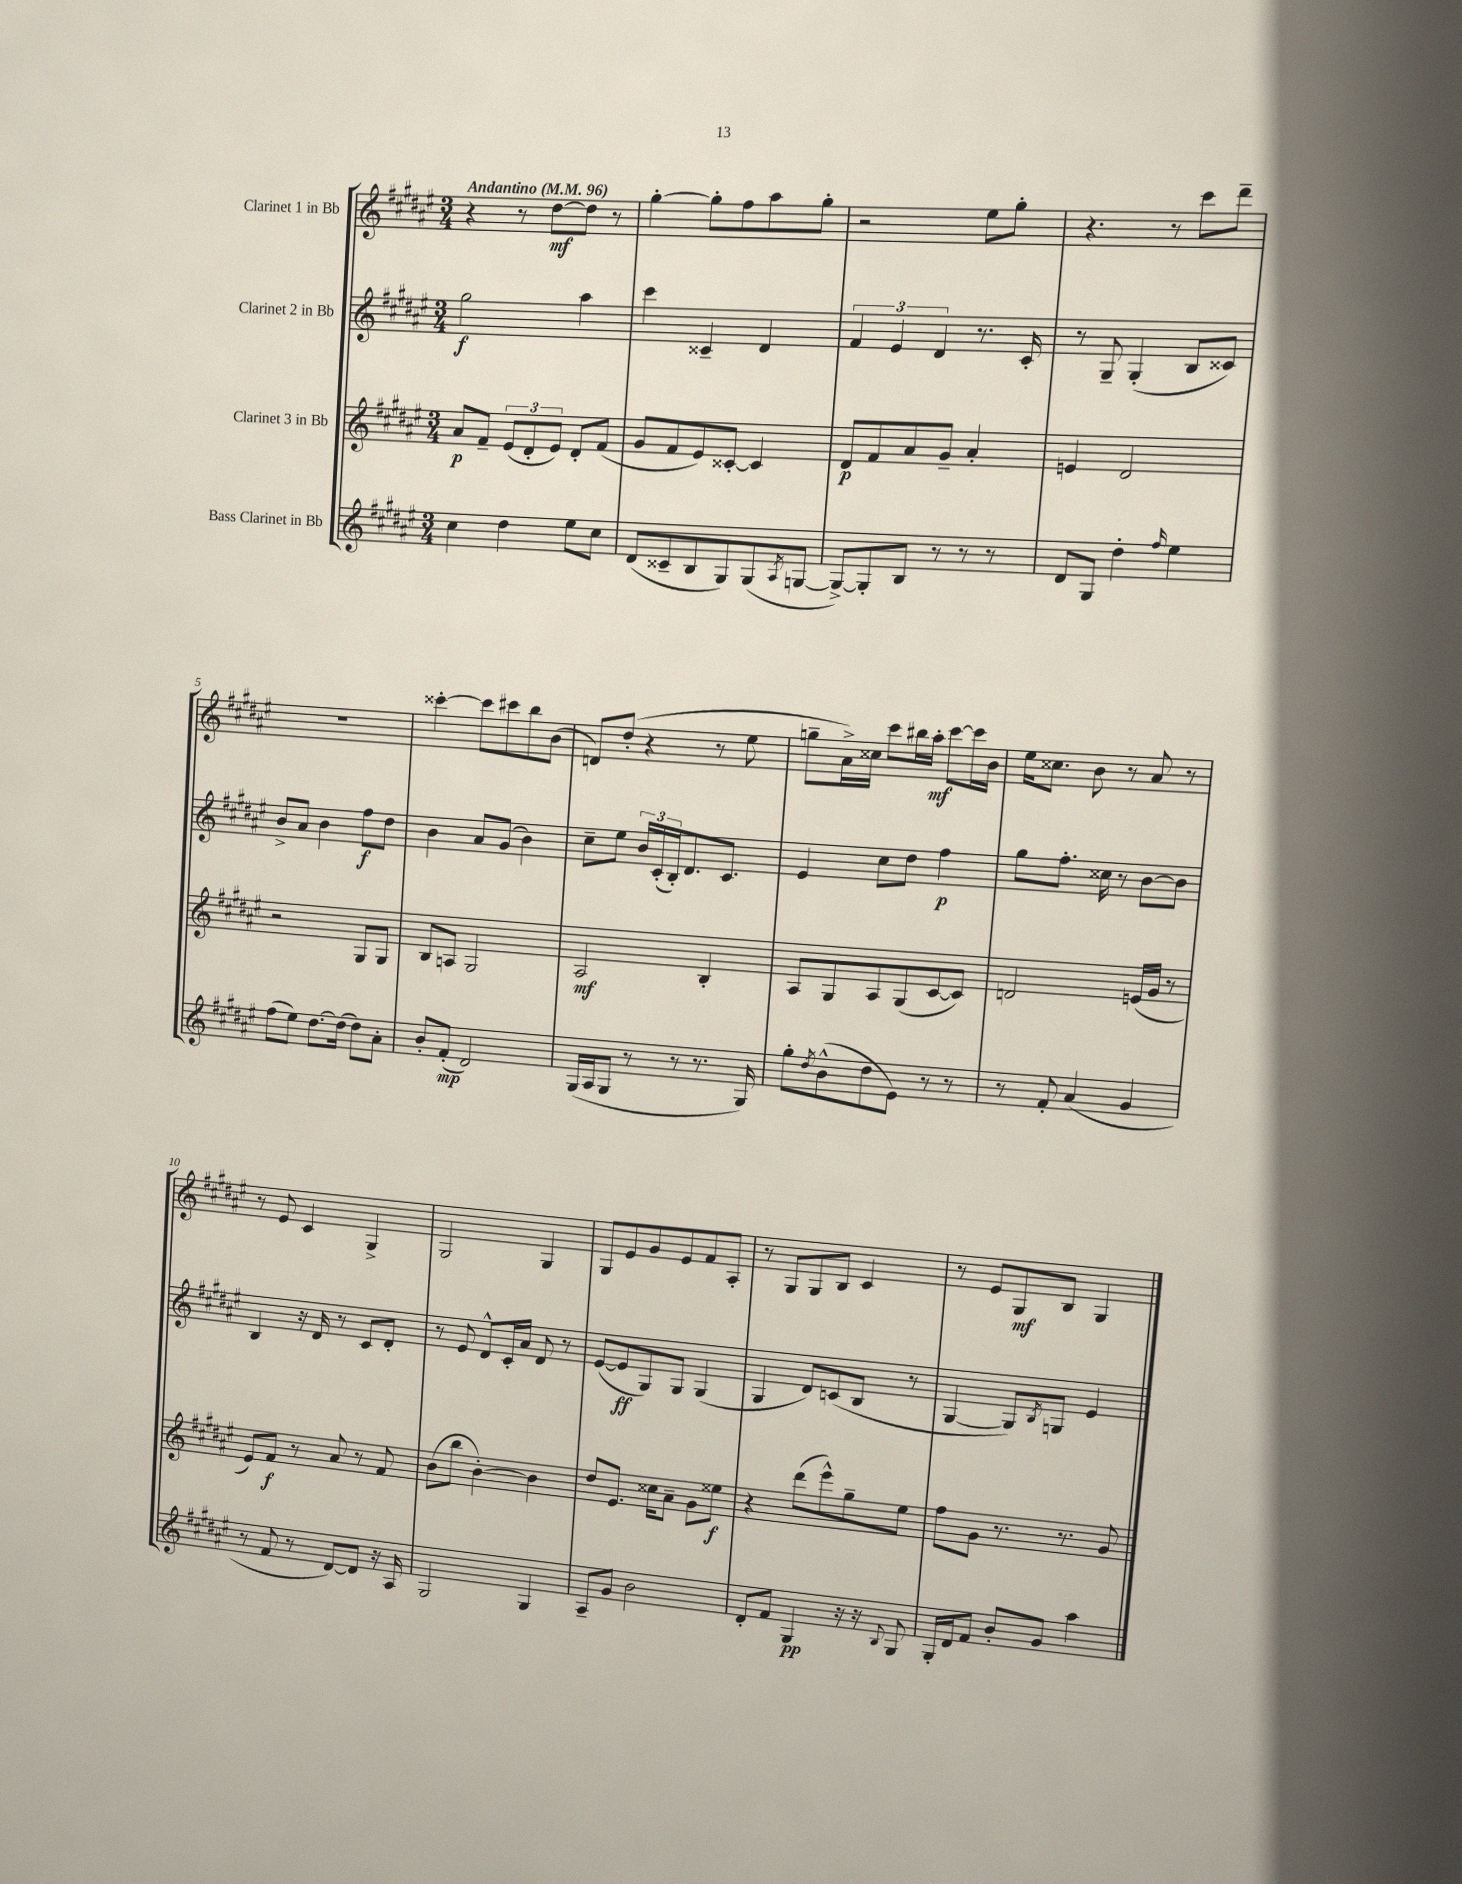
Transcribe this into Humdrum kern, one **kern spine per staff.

**kern	**kern	**kern	**kern
*staff4	*staff3	*staff2	*staff1
*clefG2	*clefG2	*clefG2	*clefG2
*k[f#c#g#d#a#e#]	*k[f#c#g#d#a#e#]	*k[f#c#g#d#a#e#]	*k[f#c#g#d#a#e#]
*M3/4	*M3/4	*M3/4	*M3/4
*MM96	*MM96	*MM96	*MM96
4cc#	8a#	2gg#	4r
.	8f#~	.	.
4dd#	(12e#	.	8r
.	12d#'	.	.
.	.	.	[8dd#
.	12e#)	.	.
8ee#	8d#'	4aa#	8dd#]
8cc#	(8f#	.	8r
=	=	=	=
(8d#	8g#	4ccc#	[4gg#'
8c##~	8f#	.	.
8B	8e#)	4c##~	8gg#']
8G#)	[8c##'	.	8ff#
(8G#	4c##]	4d#	8aa#
8qA#	.	.	.
[8G	.	.	8gg#'
=	=	=	=
8G^_)	8d#	6f#	2r
8G']	8f#	.	.
.	.	6e#	.
8B	8a#	.	.
.	.	6d#	.
8r	8g#~	.	.
8r	4a#'	8.r	8ee#
8r	.	.	8gg#'
.	.	16c#'	.
=	=	=	=
8d#	4e	8r	4.r
8G#	.	8G#~	.
4dd#'	2d#	(4G#'	.
.	.	.	8r
16qqff#	.	.	.
4ee#	.	8B	8ccc#
.	.	8c##)	8ddd#~
=	=	=	=
(8ff#	2r	8b^	2.r
8ee#)	.	8a#	.
[8.dd#	.	4b	.
(16dd#]	.	.	.
8dd#)	8G#	8ff#	.
8a#'	8G#	8dd#	.
=	=	=	=
8b'	8B	4b	[4ccc##'
(8f#'	8A	.	.
2d#)	2G#	8a#	8ccc##]
.	.	(8g#	8ccc#
.	.	4b)	8bb
.	.	.	(8b
=	=	=	=
(16G#	2A#	8cc#~	8d)
16A#	.	.	.
8G#	.	8ee#	(8dd#'
8r	.	24b	4r
.	.	(24c#'	.
.	.	24B')	.
8r	.	8.d#	.
8.r	4B'	.	8r
.	.	8.c#	.
.	.	.	8ee#
16G#)	.	.	.
=	=	=	=
8gg#'	8A#	4e#	8gg~
8qdd#	.	.	.
(8b^^	8G#	.	16a#^)
.	.	.	16cc##
8dd#	8A#	8cc#	8ccc#
8e#)	(8G#	8dd#	16bb#
.	.	.	16aa#'
8r	[8c#	4ff#	[8ccc#
8r	8c#])	.	16ccc#]
.	.	.	16b
=	=	=	=
8r	2d	8gg#	16ee#
.	.	.	8.cc##
8f#'	.	8.ff#'	.
(4a#	.	.	8b
.	.	16cc##	.
.	.	8r	8r
4g#	(16e	[8b	8a#
.	16g#	.	.
.	8r	8b]	8r
=	=	=	=
8r	8e#)	4B	8r
8f#	8f#	.	8e#
8r	8r	16r	4c#
.	.	16d#	.
[8d#)	8a#	8r	.
8d#]	8r	8c#	4G#^
16r	8f#	8d#'	.
16A#	.	.	.
=	=	=	=
2G#	(8b	8r	2G#
.	8bb	8e#	.
.	[4b')	8d#^^	.
.	.	16c#'	.
.	.	16a#	.
4G#	4b]	8d#	4G#
.	.	8r	.
=	=	=	=
8A#~	8dd#	([8e#	8G#
8g#	8.e#	8e#]	8e#
2b	.	8G#)	8g#
.	16cc##	.	.
.	8a#~	8G#	8e#
.	8g#	(4G#	8f#
.	8ee##	.	8A#'
=	=	=	=
8d#'	4r	4G#	8r
8f#	.	.	8G#
4G#	(8ddd#	8d#)	8G#
.	8eee#^^)	(8c	8B
16r	8gg#~	8B	4c#
16r	.	.	.
8qqB	.	.	.
8G#	8ee#	8r	.
=	=	=	=
16G#'	8ff#	[4G#	8r
16d#	.	.	.
8f#	8g#	.	8e#
8b'	8.r	8G#])	8G#
.	.	8qB	.
8g#	.	8G	8B
.	8.r	.	.
4aa#	.	4e#	4G#
.	8g#	.	.
==	==	==	==
*-	*-	*-	*-
